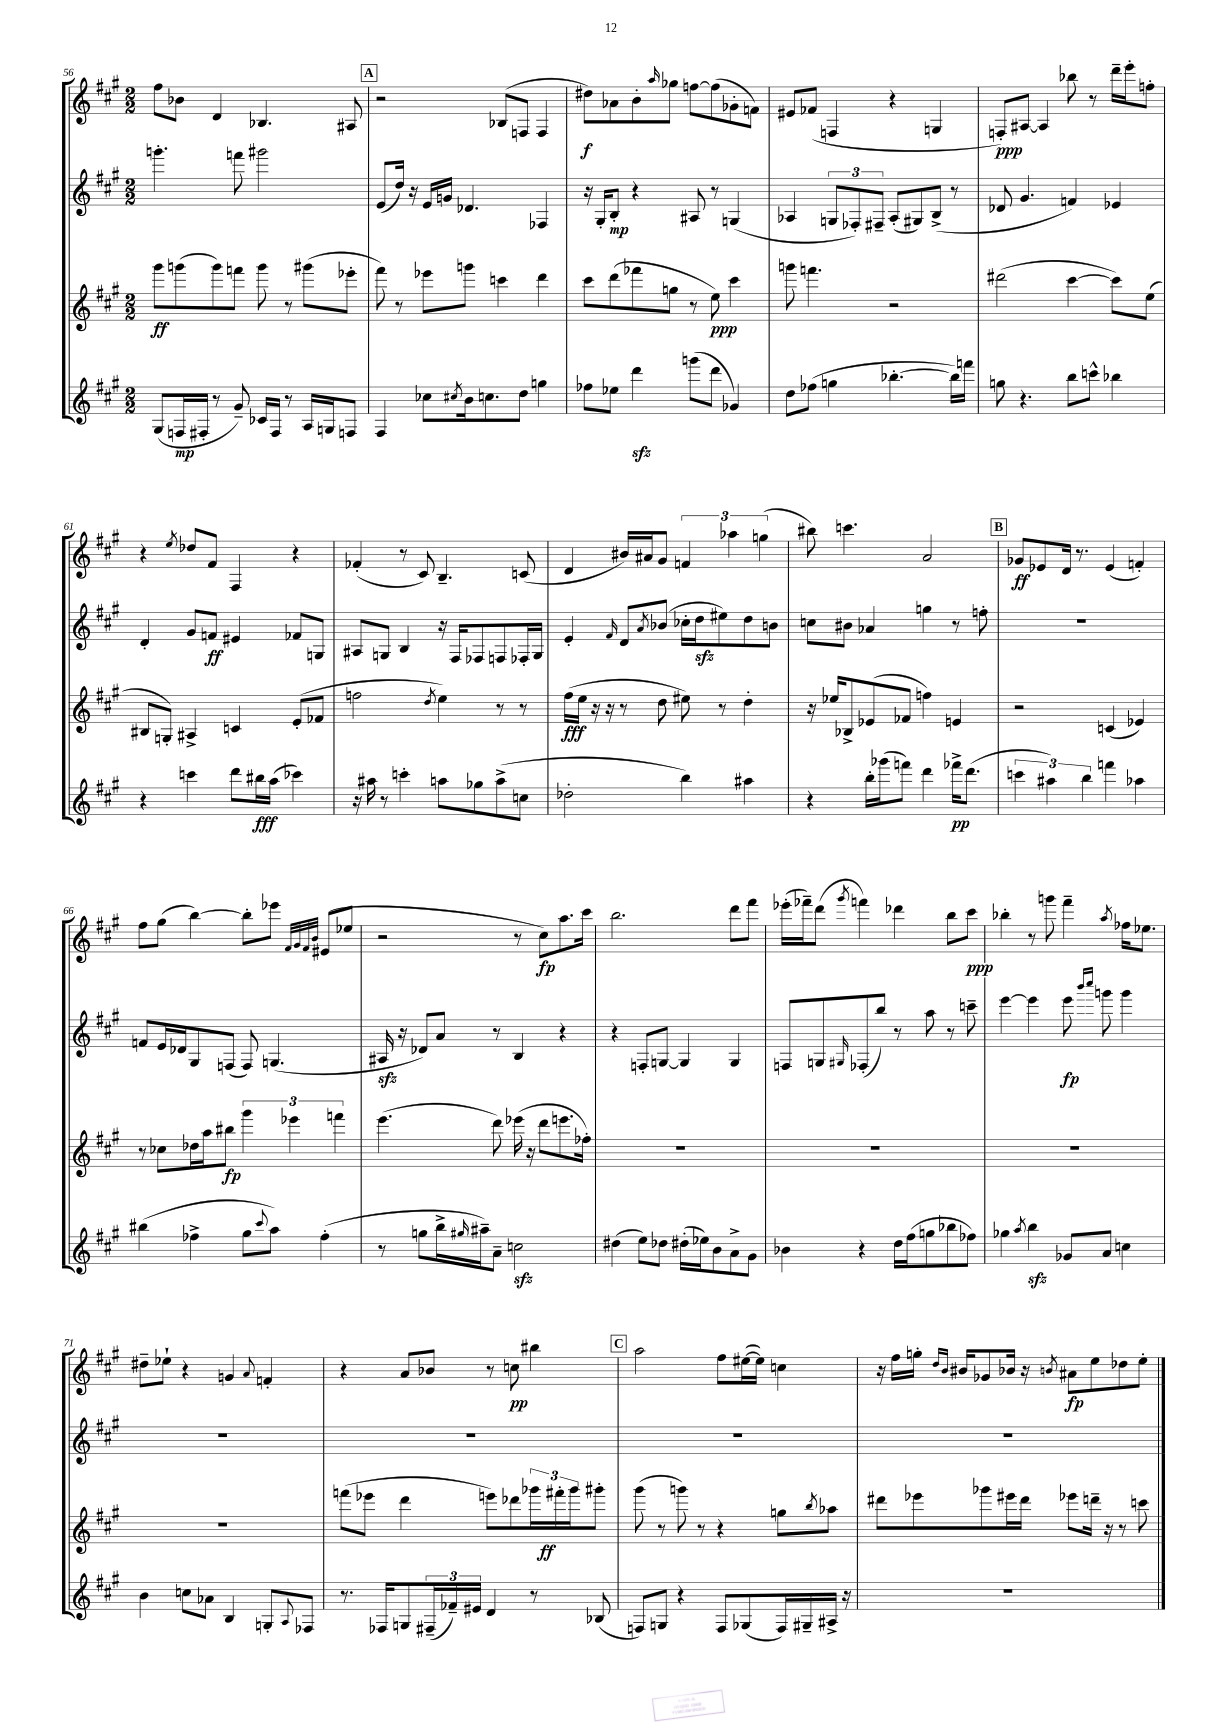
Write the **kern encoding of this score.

**kern	**dynam	**kern	**dynam	**kern	**dynam	**kern	**dynam
*part4	*part4	*part3	*part3	*part2	*part2	*part1	*part1
*staff4	*staff4	*staff3	*staff3	*staff2	*staff2	*staff1	*staff1
*clefG2	*	*clefG2	*	*clefG2	*	*clefG2	*
*k[f#c#g#]	*	*k[f#c#g#]	*	*k[f#c#g#]	*	*k[f#c#g#]	*
*M2/2	*	*M2/2	*	*M2/2	*	*M2/2	*
=56	=56	=56	=56	=56	=56	=56	=56
(8G#/L	.	8ggg#\L	ff	4.gggn'\	.	8ff#\L	.
16Fn/L	mp	(8gggn\	.	.	.	8b-X\J	.
16F#X'/JJ	.	.	.	.	.	.	.
8r	.	8ggg\)	.	.	.	4d/	.
8g#~/)	.	8fffn\J	.	8fffn\	.	.	.
16c-X/LL	.	8ggg\	.	2ggg#X\	.	4.B-X/	.
16F#/JJ	.	.	.	.	.	.	.
8r	.	8r	.	.	.	.	.
16A/LL	.	(8ggg#X\L	.	.	.	.	.
16Gn/J	.	.	.	.	.	.	.
8Fn/J	.	8eee-X'\J	.	.	.	8A#X/	.
!!LO:REH:place=s1:t=A
=57	=57	=57	=57	=57	=57	=57	=57
4F#/	.	8fff#\)	.	(8e/L	.	2r	.
.	.	8r	.	16dd/Jk)	.	.	.
.	.	.	.	16r	.	.	.
8cc-X\L	.	8eee-X\L	.	16e/LL	.	.	.
.	.	.	.	16gn/JJ	.	.	.
8qcc#X/	.	.	.	.	.	.	.
16b\k	.	8gggn\J	.	4.d-X/	.	.	.
8.ccn\	.	.	.	.	.	.	.
.	.	4cccn\	.	.	.	(8B-X/L	.
8dd\J	.	.	.	.	.	8Fn/J	.
4ggn\	.	4ddd\	.	4F-X/	.	4F/	.
=58	=58	=58	=58	=58	=58	=58	=58
8ff-X\L	.	8ccc#\L	.	16r	.	8dd#X\L)	f
.	.	.	.	16G#'/KL	.	.	.
8ee-X\J	.	(8ddd\	.	8B'/J	mp	8a-X\	.
4dddzz\	.	8fff-X\	.	4r	.	8b'\	.
.	.	.	.	.	.	16qqaa/	.
.	.	8ggn\J	.	.	.	8gg-X\J	.
(8gggn\L	.	8r	.	8A#X/	.	[8ffn\L	.
8ddd\J	.	8ee\)	ppp	8r	.	(8ff\]	.
4g-X/)	.	4ccc#\	.	(4Gn/	.	8g-X'\	.
.	.	.	.	.	.	8fn\J)	.
=59	=59	=59	=59	=59	=59	=59	=59
8dd\L	.	8gggn\	.	4A-X/	.	8e#X/L	.
(8ff-X\J	.	4.fffn\	.	.	.	(8f-X/J	.
4ggn\	.	.	.	12Gn/L	.	4Fn/	.
.	.	.	.	12F-X'/)	.	.	.
.	.	.	.	12F#X~/J	.	.	.
[4.bb-X'\	.	2r	.	(8A-'/L	.	4r	.
.	.	.	.	8G#X/)	.	.	.
.	.	.	.	(8B^/J	.	4Gn/	.
16bb-\LL])	.	.	.	8r	.	.	.
16fffn\JJ	.	.	.	.	.	.	.
=60	=60	=60	=60	=60	=60	=60	=60
8ggn\	.	(2ddd#X\	.	8d-X/	.	8Fn'/L)	ppp
4.r	.	.	.	4.g#/	.	[8A#X/J	.
.	.	.	.	.	.	4A#/]	.
8bb\L	.	[4ccc#\	.	4fn/)	.	8bb-X\	.
8cccn^^\J	.	.	.	.	.	8r	.
4bb-X\	.	8ccc#\L])	.	4e-X/	.	16ddd~\LL	.
.	.	.	.	.	.	16eee'\J	.
.	.	(8ee\J	.	.	.	8ffn'\J	.
!!LO:LB:g=z
=61	=61	=61	=61	=61	=61	=61	=61
4r	.	8B#X/L	.	4d'/	.	4r	.
.	.	8Gn'/J)	.	.	.	.	.
.	.	.	.	.	.	8qee/	.
4cccn\	.	4A#X^/	.	8g#/L	.	8dd-X/L	.
.	.	.	.	8fn/J	ff	8f#/J	.
8ddd\L	.	4cn/	.	4e#X/	.	4F#/	.
16bb#X\L	fff	.	.	.	.	.	.
(16aa\JJ	.	.	.	.	.	.	.
4ccc-X\)	.	(8e'/L	.	8f-X/L	.	4r	.
.	.	8f-X/J	.	8Gn/J	.	.	.
=62	=62	=62	=62	=62	=62	=62	=62
16r	.	2ffn\	.	8A#X/L	.	(4f-X'/	.
16aa#X\	.	.	.	.	.	.	.
8r	.	.	.	8Gn/J	.	.	.
4cccn'\	.	.	.	4B/	.	8r	.
.	.	.	.	.	.	8c#/)	.
.	.	8qdd/	.	.	.	.	.
8aan\L	.	4ee\)	.	16r	.	4.B~/	.
.	.	.	.	16F#/KL	.	.	.
8gg-X\	.	.	.	8F-X/	.	.	.
(8aa^\	.	8r	.	8Fn/	.	.	.
8ccn\J	.	8r	.	16F-X'/L	.	(8cn/	.
.	.	.	.	16G/JJ	.	.	.
=63	=63	=63	=63	=63	=63	=63	=63
2dd-X'\	.	(16ff#\LL	fff	4e'/	.	4d/	.
.	.	16ee\JJ	.	.	.	.	.
.	.	16r	.	.	.	.	.
.	.	16r	.	.	.	.	.
.	.	.	.	16qqf#/	.	.	.
.	.	8r	.	8d/L	.	16b#X/LL)	.
.	.	.	.	.	.	16a#X/J	.
.	.	.	.	8qa/	.	.	.
.	.	8dd\	.	(8b-X/J	.	8g#/J	.
4bb\)	.	8ee#X\)	.	16cc-X'\LL	.	6fn/	.
.	.	.	.	16ddzz\J	.	.	.
.	.	8r	.	8ee#X\)	.	.	.
.	.	.	.	.	.	6aa-X\	.
4aa#X\	.	4dd'\	.	8dd\	.	.	.
.	.	.	.	.	.	(6ggn\	.
.	.	.	.	8bn\J	.	.	.
=64	=64	=64	=64	=64	=64	=64	=64
4r	.	16r	.	8ccn\L	.	8bb#X\)	.
.	.	16ee-X/KL	.	.	.	.	.
.	.	8B-X^/	.	8b#X\J	.	4.cccn\	.
16bb'\LL	.	(8e-X/	.	4a-X/	.	.	.
(16ggg-X\J	.	.	.	.	.	.	.
8fffn\J)	.	8f-X/J	.	.	.	.	.
4ddd\	.	4ffn\)	.	4ggn\	.	2a/	.
16fff-X^\KL	pp	4en/	.	8r	.	.	.
(8.ddd\J	.	.	.	.	.	.	.
.	.	.	.	8ffn'\	.	.	.
!!LO:REH:place=s1:t=B
=65	=65	=65	=65	=65	=65	=65	=65
6cccn\	.	2r	.	1r	.	8g-X/L	ff
.	.	.	.	.	.	8e-X/	.
6aa#X\)	.	.	.	.	.	.	.
.	.	.	.	.	.	16d/Jk	.
.	.	.	.	.	.	8.r	.
6bb\	.	.	.	.	.	.	.
4fffn\	.	(4cn/	.	.	.	(4e-/	.
4aa-X\	.	4e-X/)	.	.	.	4fn'/)	.
!!LO:LB:g=z
=66	=66	=66	=66	=66	=66	=66	=66
(4bb#X\	.	8r	.	8fn/L	.	8ff#\L	.
.	.	8cc-X\L	.	16e/L	.	(8gg#\J	.
.	.	.	.	16d-X/J	.	.	.
4ff-X^\	.	16dd-X\L	.	8G#/	.	[4bb\)	.
.	.	16aa\J	.	.	.	.	.
.	.	8bb#X\J	fp	(8Fn/J	.	.	.
8gg#\L	.	6ggg#\	.	8F/)	.	8bb'\L]	.
8qqccc#/	.	.	.	.	.	.	.
8aa\J)	.	.	.	(4.Gn/	.	8eee-X\J	.
.	.	6eee-X\	.	.	.	.	.
.	.	.	.	.	.	32qqf#/LLL	.
.	.	.	.	.	.	32qqg#/	.
.	.	.	.	.	.	32qqf#/	.
.	.	.	.	.	.	32qqb/JJJ	.
(4ff-'\	.	.	.	.	.	(8e#X/L	.
.	.	6fffn\	.	.	.	.	.
.	.	.	.	.	.	8ee-X/J	.
=67	=67	=67	=67	=67	=67	=67	=67
8r	.	(4.eee\	.	16A#Xzz/	.	2r	.
.	.	.	.	16r	.	.	.
8ggn\L	.	.	.	8d-X/L)	.	.	.
16bb^\L	.	.	.	8a/J	.	.	.
16qqgg#X/	.	.	.	.	.	.	.
16aa#X~\J)	.	.	.	.	.	.	.
8a~\J	.	8ddd\)	.	8r	.	.	.
2ccnzz\	.	(16eee-X\	.	4B/	.	8r	.
.	.	16r	.	.	.	.	.
.	.	8ddd\L	.	.	.	8cc#\L)	fp
.	.	8.eeen\	.	4r	.	8.aa\	.
.	.	16ff-X'\Jk)	.	.	.	16ccc#\Jk	.
=68	=68	=68	=68	=68	=68	=68	=68
(4dd#X\	.	1r	.	4r	.	2.bb\	.
8ee\L)	.	.	.	8Fn'/L	.	.	.
8dd-X\J	.	.	.	[8Gn/J	.	.	.
(16dd#X'\LL	.	.	.	4G/]	.	.	.
16ee-X\J)	.	.	.	.	.	.	.
8b\	.	.	.	.	.	.	.
8a^\	.	.	.	4G/	.	8ddd\L	.
8g#\J	.	.	.	.	.	8fff#\J	.
=69	=69	=69	=69	=69	=69	=69	=69
4b-X\	.	1r	.	8Fn/L	.	(16eee-X'\LL	.
.	.	.	.	.	.	16fff-X~\J)	.
.	.	.	.	8Gn/	.	(8ddd\J	.
.	.	.	.	16qqG#X/	.	8qggg#/	.
4r	.	.	.	(8F-X'/	.	4fffn\)	.
.	.	.	.	8bb/J)	.	.	.
16dd\LL	.	.	.	8r	.	4ddd-X\	.
(16ff#\J	.	.	.	.	.	.	.
8ggn\	.	.	.	8aa\	.	.	.
8bb-X\	.	.	.	8r	.	8bb\L	.
8ff-X\J)	.	.	.	8cccn~\	.	8ccc#\J	ppp
=70	=70	=70	=70	=70	=70	=70	=70
4gg-X\	.	1r	.	[4eee\	.	4bb-X'\	.
8qaa/	.	.	.	.	.	.	.
4bbzz\	.	.	.	4eee\]	.	8r	.
.	.	.	.	.	.	8gggn\	.
8g-X/L	.	.	.	8eee\	fp	4fff#~\	.
.	.	.	.	16qqbbb/LL	.	.	.
.	.	.	.	16qqcccc#/JJ	.	.	.
8a/J	.	.	.	8gggn\	.	.	.
.	.	.	.	.	.	8qaa/	.
4ccn\	.	.	.	4ggg\	.	16ff-X\KL	.
.	.	.	.	.	.	8.ee-X\J	.
!!LO:LB:g=z
=71	=71	=71	=71	=71	=71	=71	=71
4b\	.	1r	.	1r	.	8dd#X~\L	.
.	.	.	.	.	.	8ee-X`\J	.
8ccn\L	.	.	.	.	.	4r	.
8a-X\J	.	.	.	.	.	.	.
4B/	.	.	.	.	.	4gn/	.
.	.	.	.	.	.	8qqa/	.
8Gn'/L	.	.	.	.	.	4fn'/	.
8qqA/	.	.	.	.	.	.	.
8F-X/J	.	.	.	.	.	.	.
=72	=72	=72	=72	=72	=72	=72	=72
8.r	.	(8fffn\L	.	1r	.	4r	.
.	.	8eee-X\J	.	.	.	.	.
16F-X/KL	.	.	.	.	.	.	.
8Gn/	.	4ddd\	.	.	.	8a/L	.
(24F#X~/L	.	.	.	.	.	8b-X/J	.
24f-X~/)	.	.	.	.	.	.	.
24e#X/JJ	.	.	.	.	.	.	.
4d/	.	8eeen\L)	.	.	.	8r	.
.	.	8ddd-X\	.	.	.	8ccn\	pp
8r	.	24ggg-X\L	.	.	.	4bb#X\	.
.	.	24fff#X'\	ff	.	.	.	.
.	.	24ggg-\J	.	.	.	.	.
(8B-X/	.	8ggg#X'\J	.	.	.	.	.
!!LO:REH:place=s1:t=C
=73	=73	=73	=73	=73	=73	=73	=73
8Fn/L)	.	(8ggg#\	.	1r	.	2aa\	.
8Gn/J	.	8r	.	.	.	.	.
4r	.	8gggn\)	.	.	.	.	.
.	.	8r	.	.	.	.	.
8F/L	.	4r	.	.	.	8ff#\L	.
(8G-X/	.	.	.	.	.	([16ee#X\L	.
.	.	.	.	.	.	16ee#\JJ])	.
16F/L)	.	8ggn\L	.	.	.	4ccn\	.
16G#X~/	.	.	.	.	.	.	.
.	.	8qbb/	.	.	.	.	.
16A#X^/JJ	.	8aa-X\J	.	.	.	.	.
16r	.	.	.	.	.	.	.
=74	=74	=74	=74	=74	=74	=74	=74
1r	.	8ddd#X\L	.	1r	.	16r	.
.	.	.	.	.	.	16ff#\LL	.
.	.	8eee-X\	.	.	.	16ggn'\JJ	.
.	.	.	.	.	.	16qqdd/LL	.
.	.	.	.	.	.	16qqb/JJ	.
.	.	.	.	.	.	16b#X/KL	.
.	.	8ggg-X\	.	.	.	8g-X/	.
.	.	16eee#X\L	.	.	.	16b-X/Jk	.
.	.	16ddd#\JJ	.	.	.	16r	.
.	.	.	.	.	.	8qbn/	.
.	.	8eee-X\L	.	.	.	8a#X\L	fp
.	.	16dddn~\Jk	.	.	.	8ee\	.
.	.	16r	.	.	.	.	.
.	.	8r	.	.	.	8dd-X\	.
.	.	8cccn\	.	.	.	8ee'\J	.
==	==	==	==	==	==	==	==
*-	*-	*-	*-	*-	*-	*-	*-
